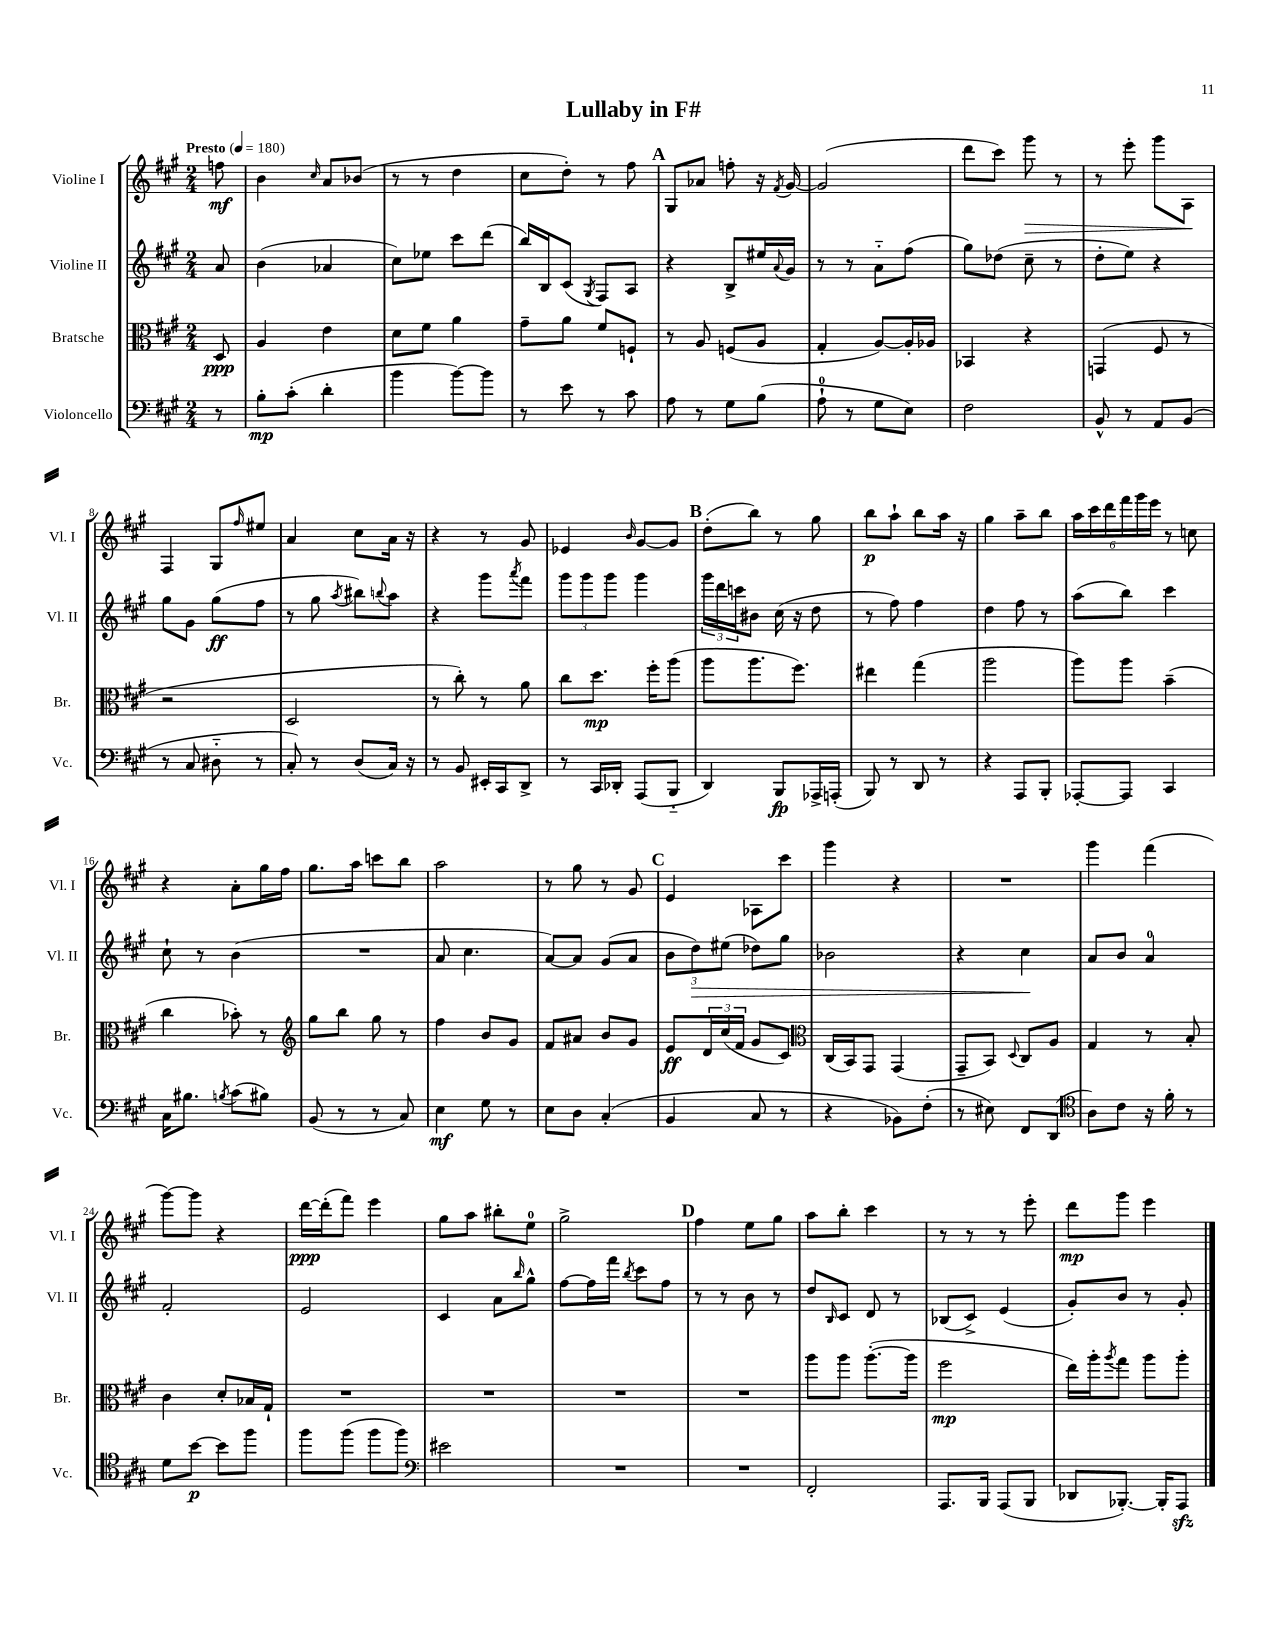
\header { title = "Lullaby in F#" }
<<
\new StaffGroup <<
\new Staff = "s0" \with { instrumentName = "Violine I" shortInstrumentName = "Vl. I" } {
    \clef treble \key a \major \numericTimeSignature \time 2/4 \partial 8 \tempo "Presto" 4 = 180
    f''8\mf |
    b'4 \grace { cis''16 } a'8 bes'8( |
    r8 r8 d''4 |
    cis''8 d''8-.) r8 fis''8 |
    \mark \markup { \bold "A" } gis8 aes'8 f''8-. r16 \acciaccatura { fis'8 } gis'16~ |
    gis'2( |
    d'''8 cis'''8) gis'''8\> r8 |
    r8 e'''8-. gis'''8 a8\! |
    fis4 gis8 \grace { fis''16 } eis''8 |
    a'4 cis''8 a'16 r16 |
    r4 r8 gis'8 |
    ees'4 \grace { b'16 } gis'8~ gis'8 |
    \mark \markup { \bold "B" } d''8-.( b''8) r8 gis''8 |
    b''8\p a''8-! b''8 a''16 r16 |
    gis''4 a''8-- b''8 |
    \tuplet 6/4 { a''16 cis'''16 d'''16 fis'''16 gis'''16 e'''16 } r8 c''8 |
    r4 a'8-. gis''16 fis''16 |
    gis''8. a''16 c'''8 b''8 |
    a''2 |
    r8 gis''8 r8 gis'8 |
    \mark \markup { \bold "C" } e'4 aes8 cis'''8 |
    gis'''4 r4 |
    R2 |
    gis'''4 fis'''4( |
    gis'''8~) gis'''8 r4 |
    d'''16~\ppp d'''16-.( fis'''8) e'''4 |
    gis''8 a''8 bis''8-. e''8-0 |
    gis''2-> |
    \mark \markup { \bold "D" } fis''4 e''8 gis''8 |
    a''8 b''8-. cis'''4 |
    r8 r8 r8 e'''8-. |
    d'''8\mp gis'''8 e'''4 \bar "|." |
}
\new Staff = "s1" \with { instrumentName = "Violine II" shortInstrumentName = "Vl. II" } {
    \clef treble \key a \major \numericTimeSignature \time 2/4 \partial 8
    a'8 |
    b'4( aes'4 |
    cis''8) ees''8 cis'''8 d'''8( |
    b''16) b16 cis'8( \acciaccatura { gis8 } fis8) a8 |
    \mark \markup { \bold "A" } r4 b8-> eis''16 \appoggiatura { a'8 } gis'16 |
    r8 r8 a'8-_ fis''8( |
    gis''8) des''8( cis''8-- r8 |
    d''8-. e''8) r4 |
    gis''8 gis'8 gis''8\ff( fis''8 |
    r8 gis''8 \acciaccatura { a''8 } bis''8) \appoggiatura { b''8 } a''8 |
    r4 gis'''8 \acciaccatura { a'''8 } fis'''8 |
    \tuplet 3/2 { gis'''8 gis'''8 gis'''8 } gis'''4 |
    \mark \markup { \bold "B" } \tuplet 3/2 { gis'''16 d'''16 c'''16 } bis'8 cis''16( r16 d''8 |
    r8 fis''8) fis''4 |
    d''4 fis''8 r8 |
    a''8( b''8) cis'''4 |
    cis''8-! r8 b'4( |
    R2 |
    a'8 cis''4. |
    a'8~) a'8 gis'8( a'8 |
    \mark \markup { \bold "C" } \tuplet 3/2 { b'8 d''8\>) eis''8( } des''8) gis''8 |
    bes'2 |
    r4 cis''4\! |
    a'8 b'8 a'4-0 |
    fis'2-. |
    e'2 |
    cis'4 a'8 \grace { b''16 } gis''8-^ |
    fis''8~ fis''16 fis'''16 \acciaccatura { b''8 } cis'''8 fis''8 |
    \mark \markup { \bold "D" } r8 r8 b'8 r8 |
    d''8 \grace { b16 } cis'8 d'8 r8 |
    bes8( cis'8->) e'4( |
    gis'8-.) b'8 r8 gis'8-. \bar "|." |
}
\new Staff = "s2" \with { instrumentName = "Bratsche" shortInstrumentName = "Br." } {
    \clef alto \key a \major \numericTimeSignature \time 2/4 \partial 8
    d8\ppp |
    a4 e'4 |
    d'8 fis'8 a'4 |
    gis'8-- a'8 fis'8 f8-! |
    \mark \markup { \bold "A" } r8 a8 f8( a8 |
    gis4-. a8~) a16-. aes16 |
    bes,4 r4 |
    g,4( fis8 r8 |
    r2 |
    d2 |
    r8 cis''8-.) r8 a'8 |
    cis''8 d''8.\mp fis''16-. a''8( |
    \mark \markup { \bold "B" } a''8 a''8. fis''8.) |
    eis''4 gis''4( |
    a''2 |
    a''8) a''8 b'4--( |
    cis''4 bes'8-.) r8 |
    \clef treble gis''8 b''8 gis''8 r8 |
    fis''4 b'8 gis'8 |
    fis'8 ais'8 b'8 gis'8 |
    \mark \markup { \bold "C" } e'8\ff \tuplet 3/2 { d'16 cis''16( fis'16 } gis'8 cis'8) |
    \clef alto cis16( b,16) gis,8 gis,4( |
    gis,8-- b,8) \appoggiatura { d8 } cis8 a8 |
    gis4 r8 b8-. |
    cis'4 d'8-. bes16 gis16-! |
    R2 |
    R2 |
    R2 |
    \mark \markup { \bold "D" } R2 |
    a''8 a''8 a''8.~-.( a''16 |
    fis''2\mp |
    e''16) a''16-. \acciaccatura { a''8 } gis''8 a''8 a''8-. \bar "|." |
}
\new Staff = "s3" \with { instrumentName = "Violoncello" shortInstrumentName = "Vc." } {
    \clef bass \key a \major \numericTimeSignature \time 2/4 \partial 8
    r8 |
    b8-.\mp cis'8-.( d'4-. |
    b'4 b'8~) b'8 |
    r8 e'8 r8 cis'8 |
    \mark \markup { \bold "A" } a8 r8 gis8 b8( |
    a8-0-! r8 gis8 e8) |
    fis2 |
    b,8-^ r8 a,8 b,8( |
    r8 cis8 dis8-_ r8 |
    cis8-.) r8 d8( cis16) r16 |
    r8 b,8 eis,16-. cis,16 d,8-> |
    r8 cis,16 des,16-. a,,8( b,,8-_ |
    \mark \markup { \bold "B" } d,4) b,,8\fp aes,,16-> a,,16-.( |
    b,,8) r8 d,8 r8 |
    r4 a,,8 b,,8-. |
    aes,,8~-. aes,,8 cis,4 |
    cis16 bis8. \acciaccatura { b8 } cis'8( bis8) |
    b,8( r8 r8 cis8) |
    e4\mf gis8 r8 |
    e8 d8 cis4-.( |
    \mark \markup { \bold "C" } b,4 cis8 r8 |
    r4 bes,8) fis8-.( |
    r8 eis8) fis,8 d,8( |
    \clef tenor a8) cis'8 r16 fis'16-. r8 |
    d'8 b'8~\p b'8 fis''8 |
    fis''8 fis''8( fis''8 fis''8) |
    \clef bass eis'2 |
    R2 |
    \mark \markup { \bold "D" } R2 |
    fis,2-. |
    a,,8. b,,16 a,,8( b,,8 |
    des,8 bes,,8.~-.) bes,,16-. a,,8\sfz \bar "|." |
}
>>
>>
